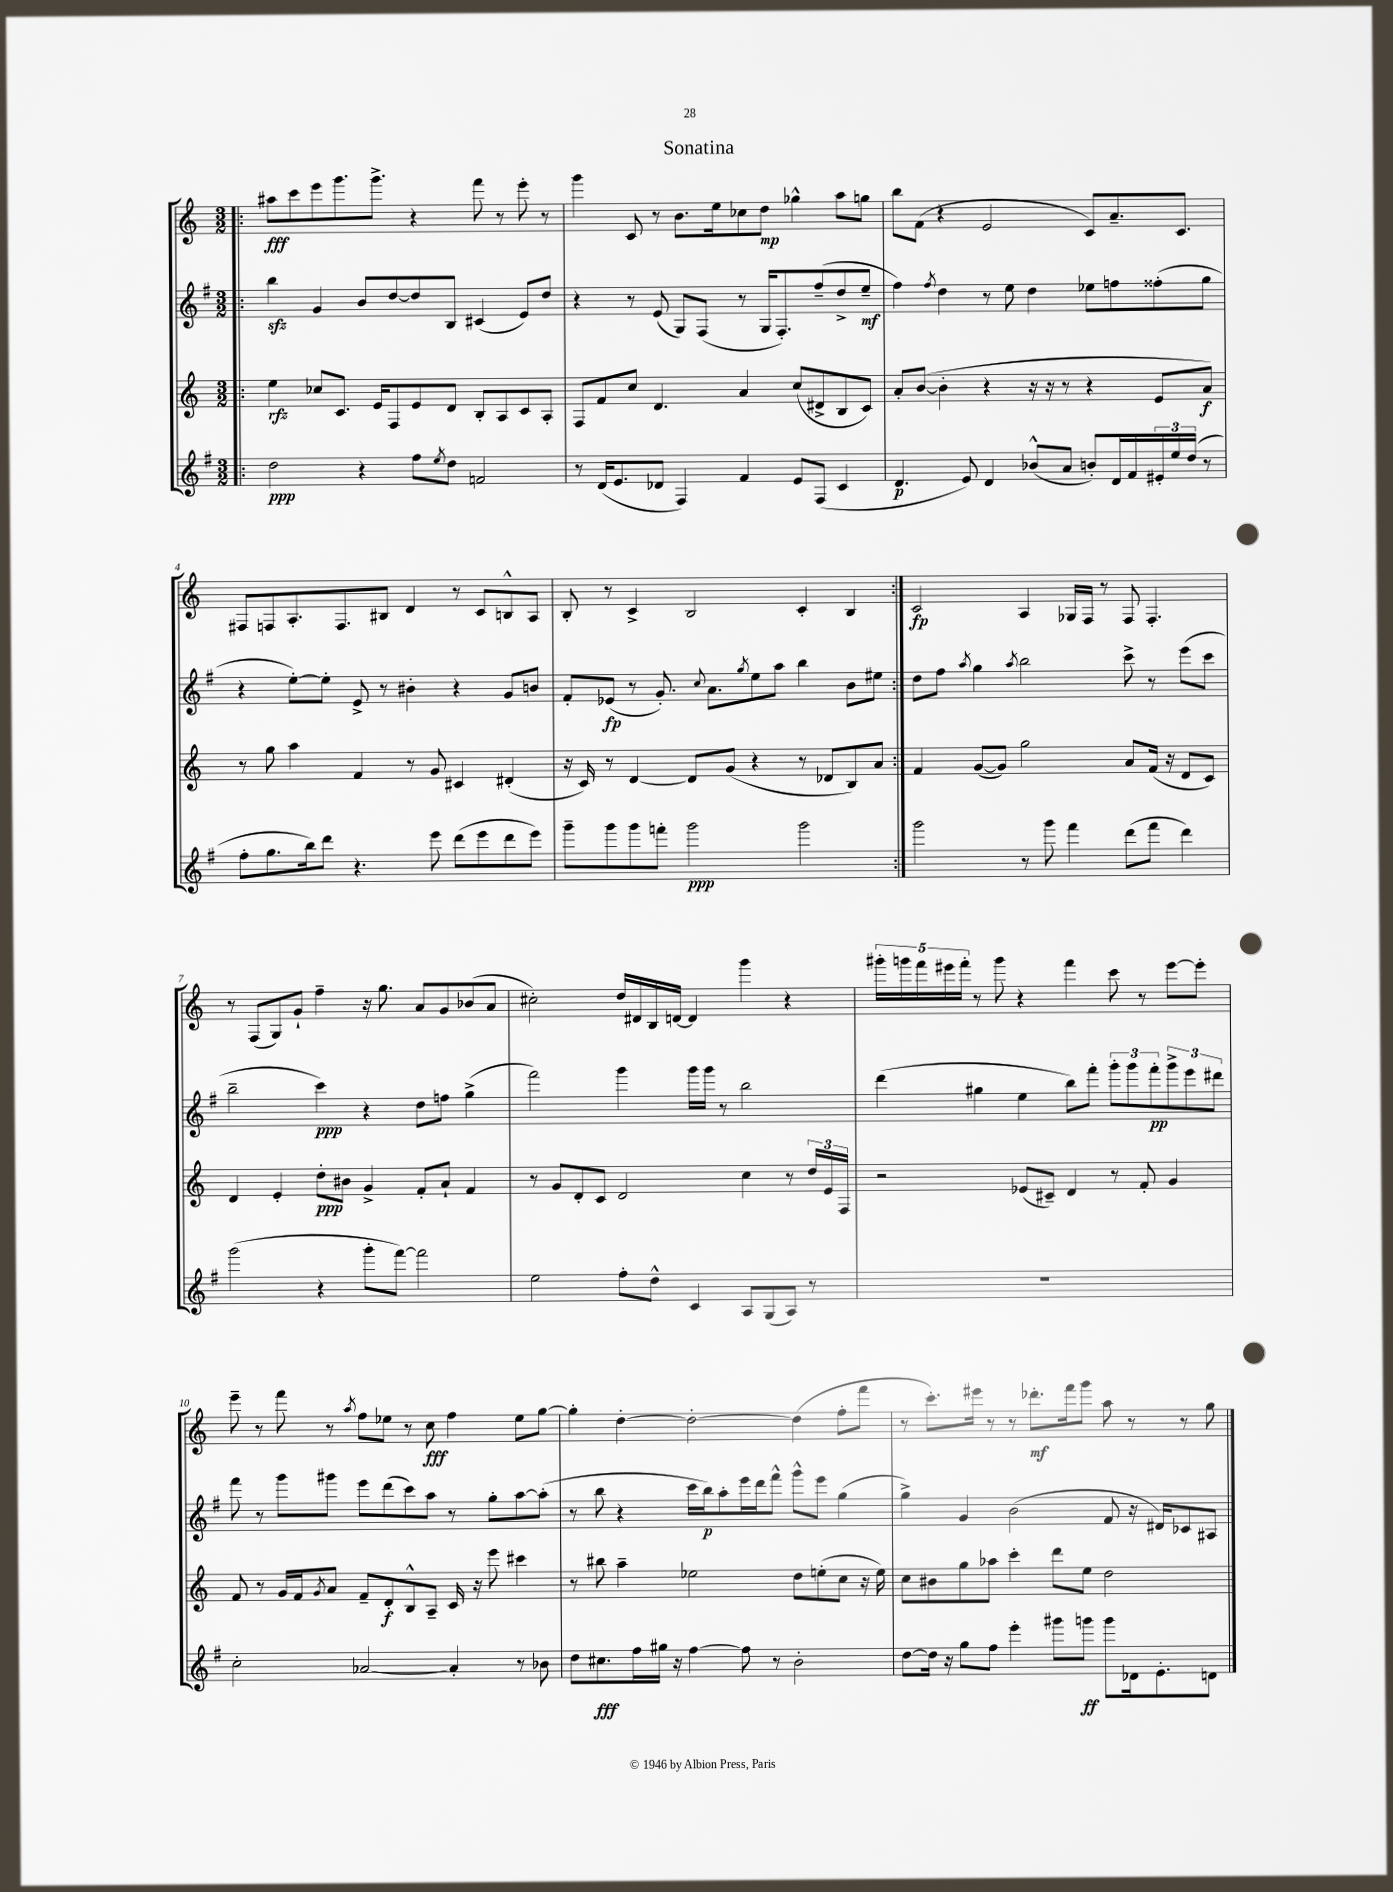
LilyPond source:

\header { title = "Sonatina" }
<<
\new StaffGroup <<
\new Staff = "s0" {
    \clef treble \key c \major \numericTimeSignature \time 3/2
    \repeat volta 2 { \bar ".|:" ais''8\fff c'''8 e'''8 g'''8. g'''8.-> r4 f'''8 r8 e'''8-. r8 |
    g'''4 c'8 r8 b'8. e''16 ces''8 d''8\mp ges''4-^ a''8 g''8 |
    b''8 f'8( r4 e'2 c'8) a'8.-- c'8. |
    fis8 f8 a8.-. f8. bis8 d'4 r8 c'8 b8-^ a8 |
    b8-. r8 c'4-> b2 c'4-. b4 | }
    c'2\fp a4 ges16 f16 r8 f8 f4.-. |
    r8 f8( g8) g'8-! f''4-- r16 g''8. a'8 g'8 bes'8( a'8 |
    cis''2-.) d''16 dis'16 b16 d'16~ d'4 g'''4 r4 |
    \tuplet 5/4 { gis'''16-. g'''16 f'''16 eis'''16 f'''16-. } r8 g'''8 r4 f'''4 c'''8 r8 eis'''8~ eis'''8-. |
    e'''8-- r8 f'''8 r8 \acciaccatura { a''8 } f''8 ees''8 r8 c''8\fff f''4 ees''8 g''8~ |
    g''4-. d''4~-. d''2~-. d''4( f''8-. f'''8 |
    r8 c'''8.-.) eis'''16 r8 r8 des'''8.-.\mf f'''16 g'''8 a''8 r8 r8 g''8 \bar "|." |
}
\new Staff = "s1" {
    \clef treble \key g \major \numericTimeSignature \time 3/2
    \repeat volta 2 { \bar ".|:" b''4\sfz g'4 b'8 d''8~ d''8 b8 cis'4( e'8) d''8 |
    r4 r8 e'8( g8) fis8( r8 g16 fis8.-.) fis''8--( d''8-> e''8--\mf |
    fis''4) \acciaccatura { fis''8 } d''4 r8 e''8 d''4 ees''8 f''8 fisis''8-.( g''8 |
    r4 e''8~-.) e''8-. e'8-> r8 bis'4-. r4 g'8 b'8 |
    fis'8-. ees'8\fp( r8 g'8.-.) \appoggiatura { c''8 } a'8. \acciaccatura { g''8 } e''8 a''8 b''4 b'8 eis''8 | }
    d''8 fis''8 \acciaccatura { a''8 } g''4 \acciaccatura { a''8 } b''2 c'''8-> r8 e'''8( c'''8 |
    b''2-- c'''4\ppp) r4 d''8 f''8 g''4->( |
    fis'''2) g'''4 g'''16 g'''16 r8 b''2 |
    d'''4( gis''4 e''4 b''8) fis'''8-. \tuplet 3/2 { g'''8-. g'''8 fis'''8-.\pp } \tuplet 3/2 { g'''8-> e'''8 dis'''8 } |
    fis'''8 r8 g'''8 gis'''8 e'''8 d'''8( c'''8) a''8 r8 g''8-. a''8~ a''8-.( |
    r8 b''8 r4 c'''16 b''16\p) a''8-. e'''16 d'''16 fis'''8-^ g'''8-^ e'''8 g''4( |
    g''4->) g'4 b'2( fis'8 r16 dis'16) ces'8 ais8 \bar "|." |
}
\new Staff = "s2" {
    \clef treble \key c \major \numericTimeSignature \time 3/2
    \repeat volta 2 { \bar ".|:" e''4\rfz ces''8 c'8. e'16 f8 e'8 d'8 b8-. a8 c'8 a8-. |
    f8 f'8 c''8 d'4. a'4 c''8( dis'8-> b8 c'8) |
    a'8-. b'8~( b'4-. r4 r16 r16 r8 r4 e'8 a'8\f) |
    r8 g''8 a''4 f'4 r8 g'8 cis'4 dis'4-.( |
    r16 c'16) r8 d'4~ d'8 g'8( r4 r8 des'8 b8) a'8 | }
    f'4 g'8~( g'8) g''2 a'8 f'16( r16 d'8 c'8) |
    d'4 e'4-. d''8-.\ppp bis'8 g'4-> f'8-. a'8-! f'4 |
    r8 g'8 d'8-. c'8 d'2 c''4 r8 \tuplet 3/2 { d''16 e'16 f16 } |
    r2 ees'8( cis'8--) d'4 r8 f'8-. g'4 |
    f'8 r8 g'16 f'16 \acciaccatura { g'8 } a'8 f'8-- d'8-.\f b8-^ a8-- c'16 r16 e'''8 cis'''4 |
    r8 bis''8 a''4-- ees''2 d''8 e''8-.( c''8 r16 e''16) |
    c''8 bis'8 g''8 aes''8 c'''4-. d'''8 e''8 d''2 \bar "|." |
}
\new Staff = "s3" {
    \clef treble \key g \major \numericTimeSignature \time 3/2
    \repeat volta 2 { \bar ".|:" d''2\ppp r4 fis''8 \acciaccatura { e''8 } d''8 f'2 |
    r8 d'16( e'8. des'8 fis4) fis'4 e'8 fis8( c'4 |
    d'4.\p e'8) d'4 bes'8-^( a'8 b'8-.) d'16 fis'16 \tuplet 3/2 { eis'16-. e''16 d''16( } r8 |
    fis''8-. g''8. b''16) d'''8 r4. e'''8 d'''8( e'''8 d'''8 e'''8) |
    g'''8-- g'''8 g'''8 f'''8-. g'''2\ppp g'''2 | }
    g'''2 r8 g'''8 fis'''4 d'''8( fis'''8 d'''4) |
    g'''2( r4 g'''8-. fis'''8~) fis'''2 |
    e''2 fis''8-. d''8-^ c'4 a8 g8( a8) r8 |
    R1. |
    c''2-. aes'2~ aes'4-. r8 bes'8 |
    d''8 cis''8.\fff fis''16 gis''16 r16 fis''4~ fis''8 r8 b'2-. |
    d''8~ d''16 r16 g''8 fis''8 e'''4-. gis'''8 g'''8\ff g'''8 des'16 e'8.-. d'8 \bar "|." |
}
>>
>>
